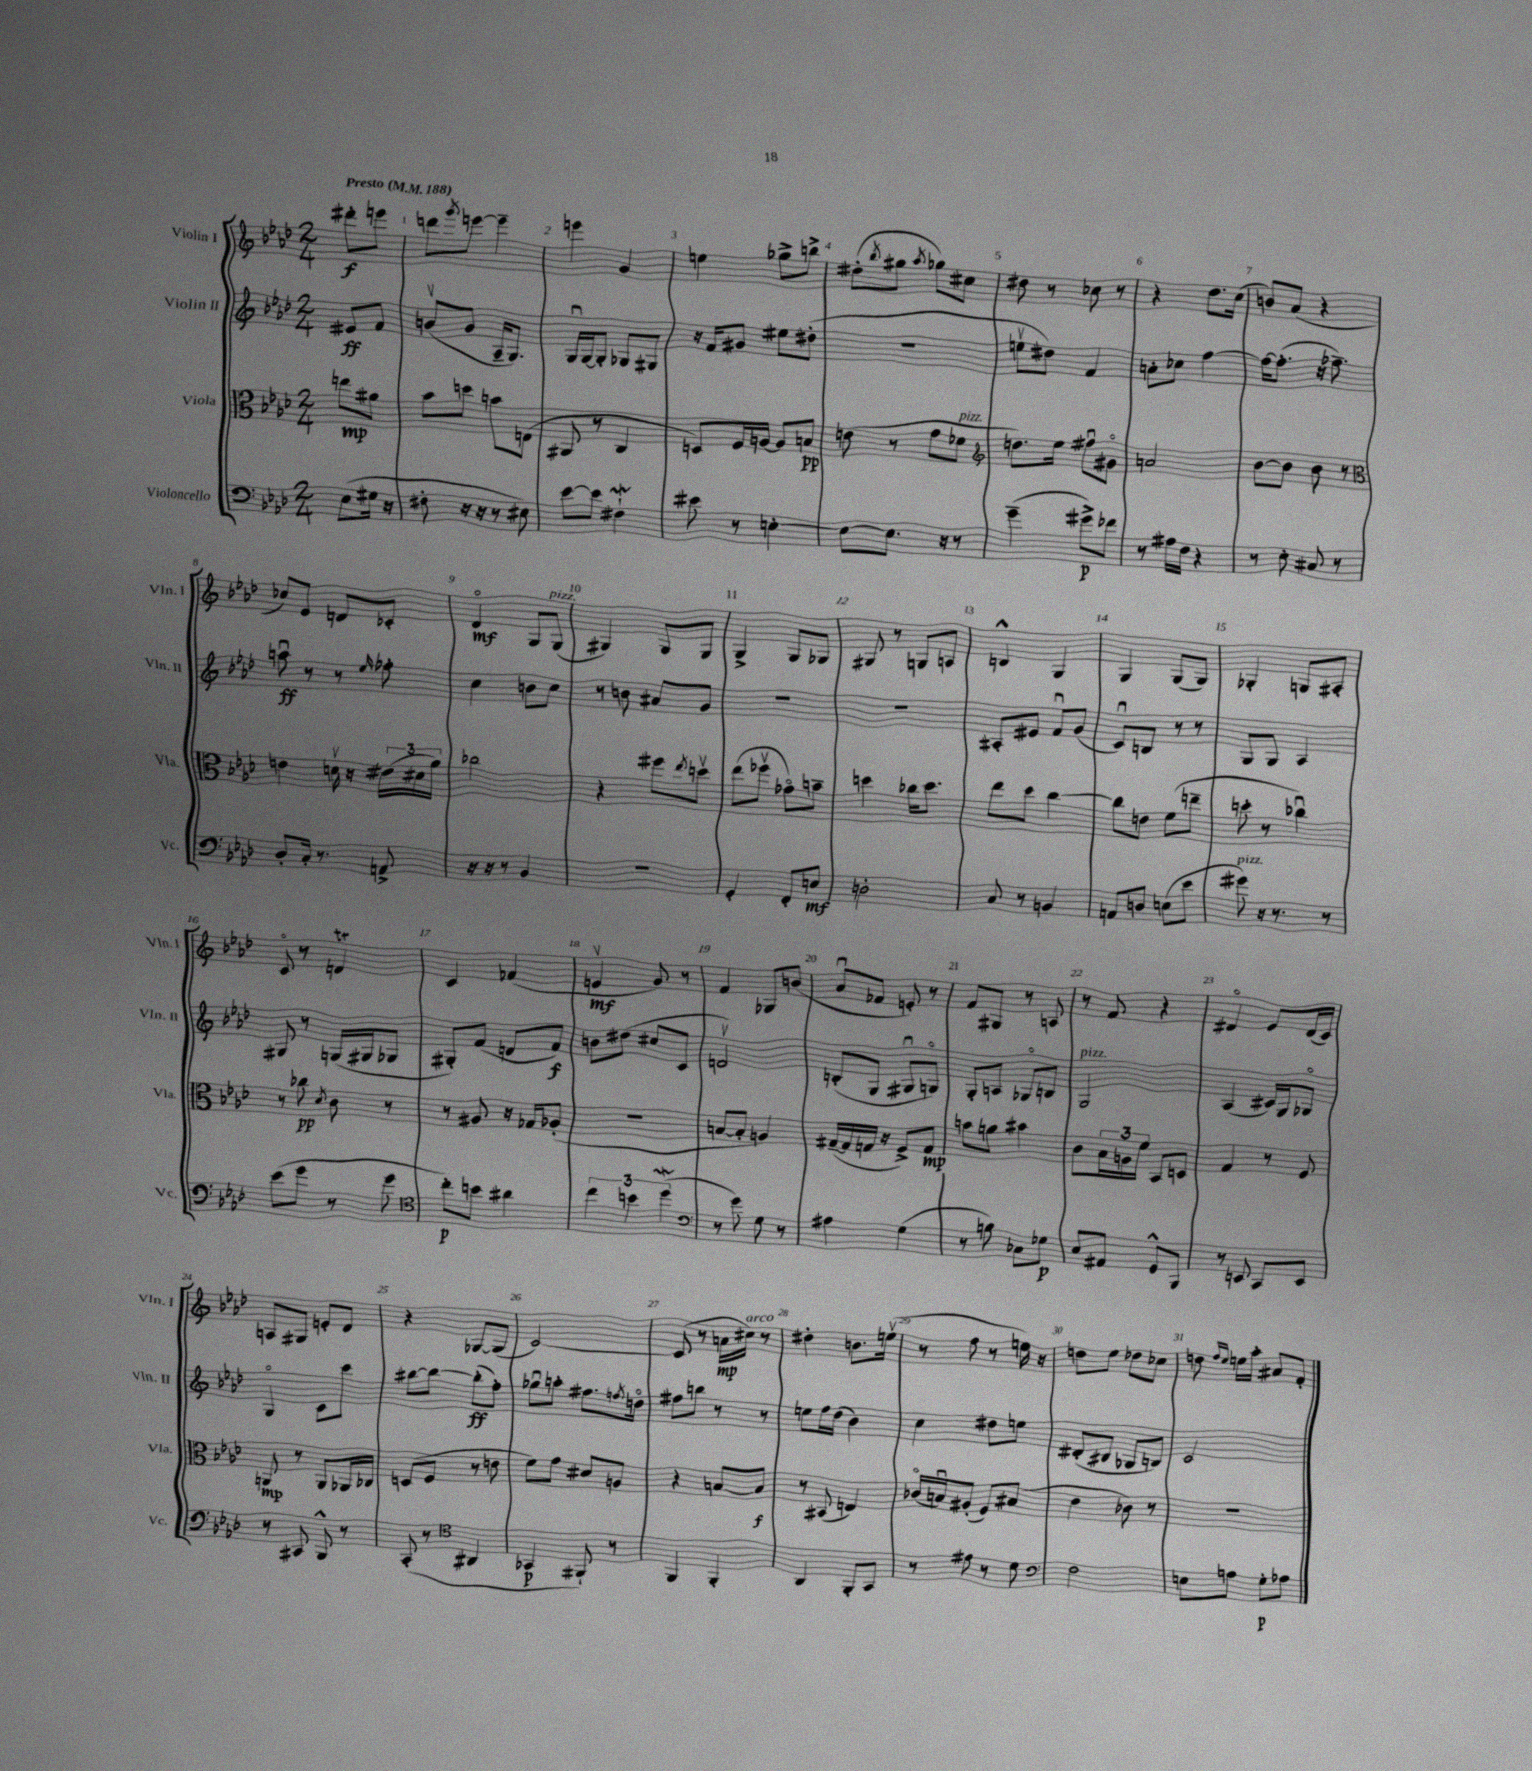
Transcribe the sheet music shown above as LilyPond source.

<<
\new StaffGroup <<
\new Staff = "s0" \with { instrumentName = "Violin I" shortInstrumentName = "Vln. I" } {
    \clef treble \key aes \major \numericTimeSignature \time 2/4 \partial 4 \tempo "Presto" 4 = 188
    dis'''8-.\f e'''8 |
    d'''8 \acciaccatura { g'''8 } e'''8~ e'''4-- |
    e'''4 g'4 |
    e''4 ges''8-> b''8-> |
    dis''8-.( \acciaccatura { bes''8 } gis''8 \acciaccatura { aes''8 } ges''8) cis''8 |
    dis''8 r8 ces''8 r8 |
    r4 des''8. c''16( |
    b'8) aes'8( r4 |
    ces''8) ees'8 d'8 ces'8-. |
    des'4\flageolet\mf g8 g8^\markup { \italic "pizz." }( |
    gis4) gis8 gis8 |
    g4-> g8 ges8 |
    gis8 r8 g8 a8 |
    b4-^ g4 |
    g4 g8( g8) |
    ges4-. g8 ais8-. |
    c'8\flageolet r8 d'4\trill |
    c'4 fes'4( |
    e'4\upbow\mf g'8) r8 |
    f'4 ges8 b'8( |
    aes'8\downbow fes'8 e'8-.) r8 |
    f'8 gis8 r8 a8 |
    r8 f'8 r4 |
    dis'4\flageolet ees'8 dis'16( c'16) |
    a8 gis8 e'8-. des'8 |
    r4 ges8~ ges8( |
    c'2~) |
    c'8( r8 a'16\mp cis''16^\markup { \italic "arco" }) r8 |
    dis''4-. b'8. e''16\upbow( |
    r8 f''8 r8 e''16) r16 |
    d''8 ees''8 des''8 ces''8 |
    d''8 \grace { f''16 ees''16 } e''16 aes''16-. ais'8 f'8-. \bar "|." |
}
\new Staff = "s1" \with { instrumentName = "Violin II" shortInstrumentName = "Vln. II" } {
    \clef treble \key aes \major \numericTimeSignature \time 2/4 \partial 4
    eis'8\ff f'8 |
    b'8\upbow( g'8 aes16-- g8.) |
    g16\downbow g16~ g8-. ges8 gis8 |
    r16 f'16 gis'8 eis''8 dis''8-.( |
    R2 |
    e''8\upbow dis''8) f'4 |
    a'8-. ces''8 f''4~ |
    f''16~ f''8.-.( r16 fes''8.--) |
    a''8\downbow\ff r8 r8 \grace { ees''16 } fes''8-. |
    c''4 b'8 c''8 |
    r8 b'8 ais'8 g'8 |
    R2 |
    R2 |
    ais8-. eis'8 f'8\downbow g'8( |
    c'8\downbow) b8 r8 r8 |
    g8 g8 aes4 |
    gis8 r8 g16( gis16 ges8 |
    gis8-.) f'8( d'8 f'8\f) |
    b'8 dis''8( cis''8 c'8 |
    d'2\upbow) |
    b8-.( g8 gis8\downbow g8\flageolet) |
    g8-. a8 ges8\flageolet b8 |
    g2^\markup { \italic "pizz." } |
    aes4( cis'16) g16 ges8\flageolet |
    g4\flageolet c'8 c'''8 |
    bis''8~ bis''8~ bis''8-.\ff( f''8-.) |
    ges''8\downbow a''8-. fis''8. \acciaccatura { f''8 } d''16\flageolet |
    fis''8 b''8 r8 r8 |
    e''8 f''16 des''16( bes'4) |
    c''4 dis''8 e''8 |
    dis'8-.( bis8 ges8 b8) |
    c'2 \bar "|." |
}
\new Staff = "s2" \with { instrumentName = "Viola" shortInstrumentName = "Vla." } {
    \clef alto \key aes \major \numericTimeSignature \time 2/4 \partial 4
    e''8\mp ais'8 |
    bes'8 d''8 b'8 e8( |
    ais,8 r8 c4 |
    d8) f16 a16~ a8 b8\pp |
    e'8( r8 g'8 fes'8^\markup { \italic "pizz." } |
    \clef treble d''8.) ees''16 fis''8\downbow gis'8\flageolet |
    a'2 |
    bes'8~ bes'8 bes'8 r8 |
    \clef alto e'4 d'16\upbow r16 \tuplet 3/2 { eis'16( dis'16 aes'16) } |
    ces''2 |
    r4 fis''8 \acciaccatura { ees''8 } d''8\upbow |
    ees''8( fes''8\upbow ges'8\flageolet) b'8-- |
    d''4 ces''16 d''8. |
    ees''8 des''8 c''4~ |
    c''8 e'8 f'8( e''8-- |
    d''8-. r8 ces''4\downbow) |
    r8 ces''8\pp \acciaccatura { des'8 } c'8 r8 |
    r8 ais8 r16 ges16 aes8-.( |
    R2 |
    b8~ b8-. a4) |
    gis16~--( gis16 g16 r16 f8->) g8\mp |
    b'8 a'8 bis'4 |
    c'8 \tuplet 3/2 { bes16 a16 f'16 } bes,8 d8 |
    g4 r8 f8 |
    a,8\mp r8 a,8 aes,16 ces16 |
    d8( f8 r8 e'8 |
    f'8) g'8 dis'8 a8 |
    r4 b8~ b8\f |
    r8 bis,8( e4) |
    ces'16\flageolet( b16\downbow) ais8-.( f8) bis8( |
    ees'4 ces'8) r8 |
    r2 \bar "|." |
}
\new Staff = "s3" \with { instrumentName = "Violoncello" shortInstrumentName = "Vc." } {
    \clef bass \key aes \major \numericTimeSignature \time 2/4 \partial 4
    ees8( gis16 r16 |
    fis8-. r16 r16 r8 eis8) |
    ees'8~ ees'8 fis4-!\mordent |
    eis'8 r8 e4~-. |
    e8~ e8. r16 r8 |
    g'4--( gis'8->\p) fes'8 |
    r8 ais16 f16 r4 |
    r8 ees8-. cis8 r8 |
    des8-. c16-. r8. a,8-> |
    r16 r16 r8 bes,4 |
    R2 |
    g,4-. f,8-. e8\mf |
    d2-. |
    c8 r8 b,4 |
    a,8 d8 e8( ees'8 |
    gis'8^\markup { \italic "pizz." }) r16 r8. r8 |
    ees'8( g'8 r8 g'8 |
    \clef tenor c''8-.\p) b'8 ais'4 |
    \tuplet 3/2 { c''4 b'4 des''4\mordent( } |
    \clef bass r8 g'8) g8 r8 |
    ais4 g4( |
    r8 b8) ces8 ges8\p |
    ees8 ais,8 g,8-^ bes,,8 |
    r8 e,8 c,8 e,8 |
    r8 cis,8 bes,,8-^ r8 |
    c,8-.( r8 \clef tenor ais,4 |
    ges,4\p fis,8-!) r8 |
    f,4 f,4-. |
    aes,4 f,8-. g,8 |
    r8 eis'8 r8 des'8 |
    \clef bass f2 |
    e8 a8 g8-.\p aes8 \bar "|." |
}
>>
>>
\layout { \context { \Score \override BarNumber.break-visibility = ##(#f #t #t) barNumberVisibility = #all-bar-numbers-visible } }
